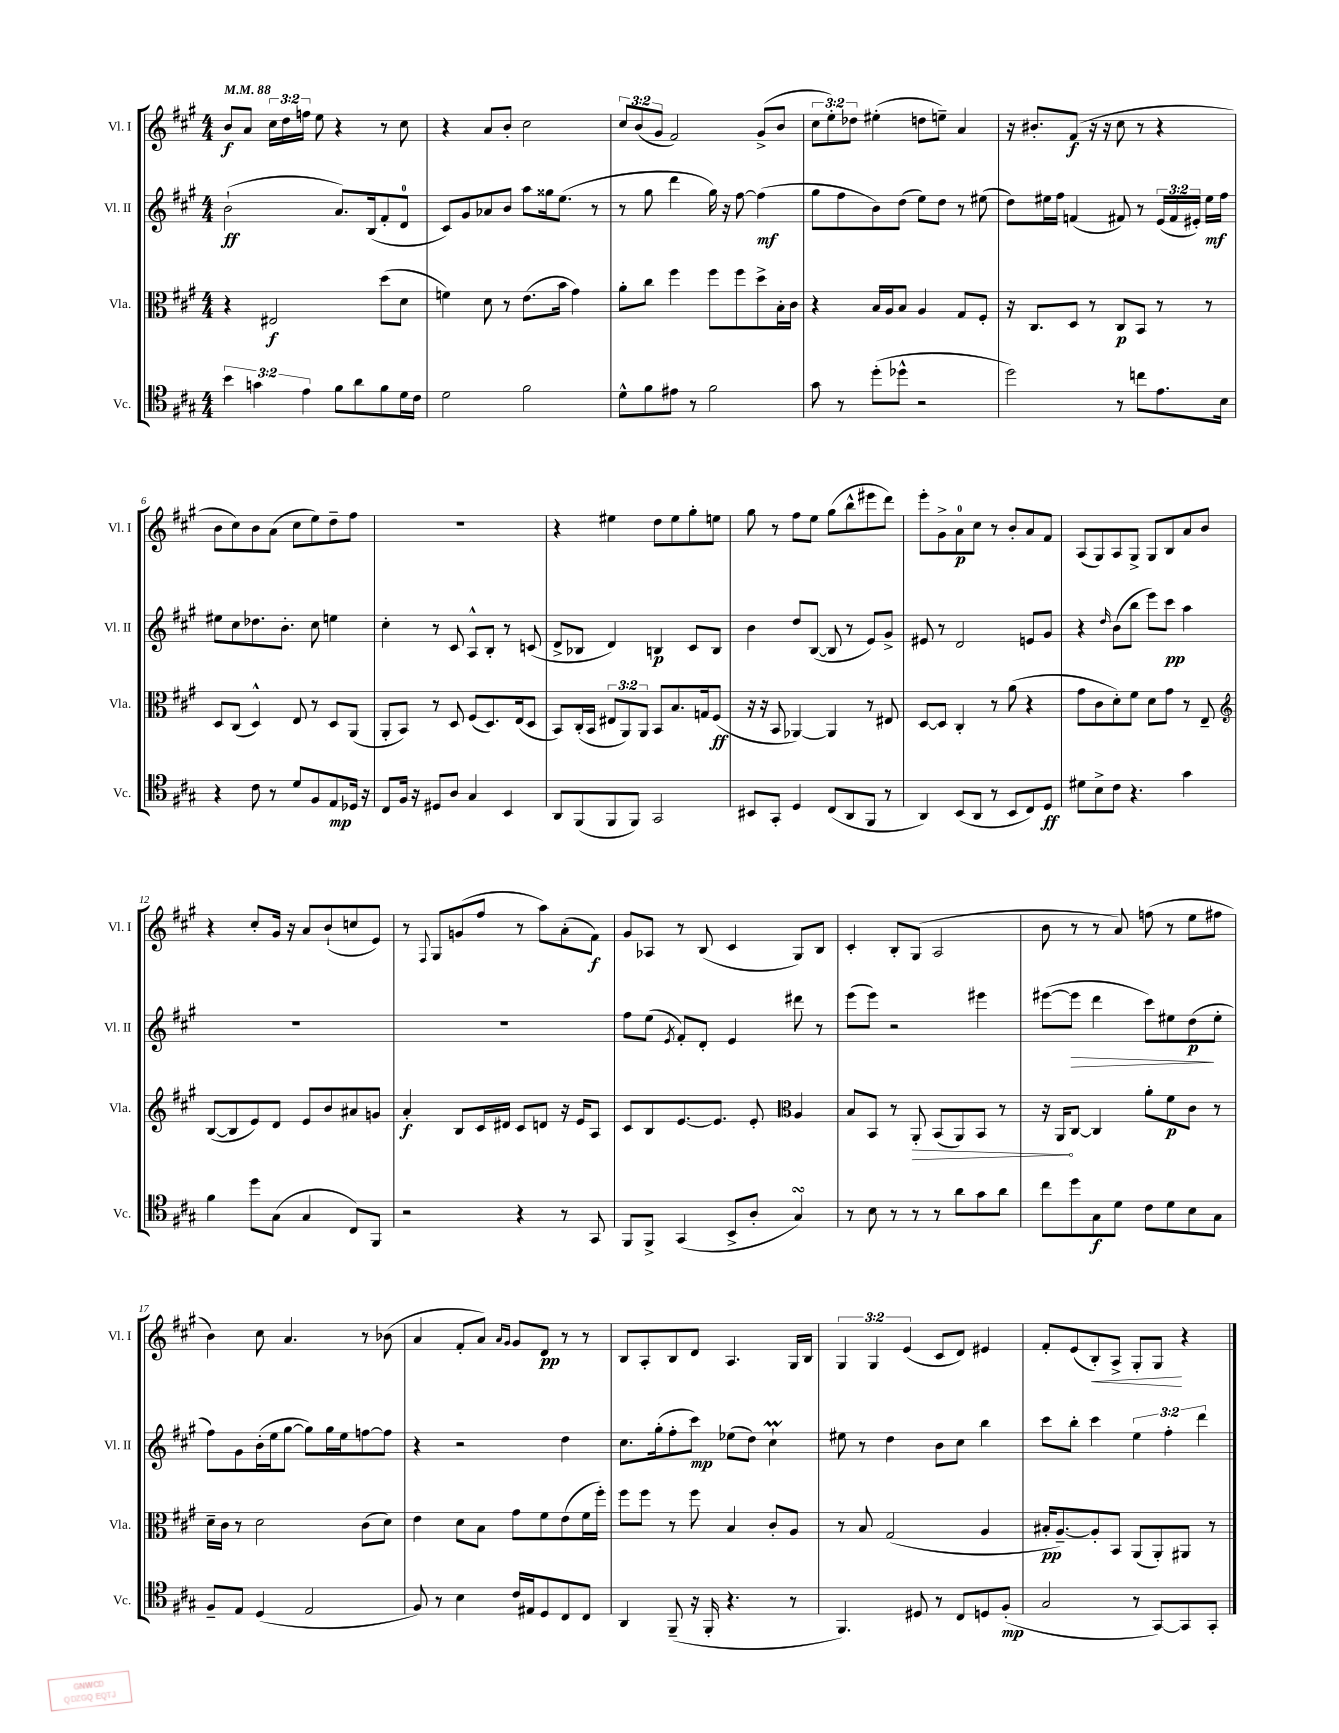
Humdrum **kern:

**kern	**kern	**kern	**kern
*staff4	*staff3	*staff2	*staff1
*clefC4	*clefC3	*clefG2	*clefG2
*k[f#c#g#]	*k[f#c#g#]	*k[f#c#g#]	*k[f#c#g#]
*M4/4	*M4/4	*M4/4	*M4/4
*MM88	*MM88	*MM88	*MM88
6b	4r	(2b`	8b
.	.	.	8a
6g	.	.	.
.	2E#	.	24cc#
.	.	.	24dd
6e	.	.	24ff
.	.	.	8ee
8f#	.	8.a)	4r
8a	.	.	.
.	.	(16B	.
8f#	(8dd	8f#'	8r
16d	8d	8d	8cc#
16c#	.	.	.
=	=	=	=
2d	4f)	8c#)	4r
.	.	8g#	.
.	8d	8a-	8a
.	8r	8b	8b'
2f#	(8.e	8aa	2cc#
.	.	16gg##	.
.	16b	(8.ee	.
.	4g#)	.	.
.	.	8r	.
=	=	=	=
8d^^	8a'	8r	12cc#
.	.	.	(12b
8f#	8cc#	8gg#	.
.	.	.	12g#
8e#	4ff#	4ddd	2f#)
8r	.	.	.
2f#	8ff#	16gg#)	.
.	.	16r	.
.	8ff#	[8ff#	.
.	8dd^	(4ff#]	(8g#^
.	16B'	.	8b
.	16c#	.	.
=	=	=	=
8g#	4r	8gg#	12cc#
.	.	.	12ee')
8r	.	8ff#	.
.	.	.	12dd-
(8dd'	16B	8b)	(4ee#'
.	16A	.	.
8dd-^^	8B	(8dd	.
2r	4A	8ee)	8dd
.	.	8dd	8ee~)
.	8G#	8r	4a
.	8F#'	(8ee#	.
=	=	=	=
2dd)	16r	8dd)	16r
.	8.C#	.	8.b#'
.	.	16ee#	.
.	.	16ff#	.
.	8D	(4f	(8f#
.	8r	.	16r
.	.	.	16r
8r	8C#	8f#)	8cc#
8cc	8BB	8r	8r
8.e	8r	(24e	4r
.	.	24f#	.
.	.	24e#')	.
.	8r	16ee#	.
16B	.	16ff#	.
=	=	=	=
4r	8D	8ee#	8b
.	(8C#	8cc#	8cc#)
8c#	4D^^)	8.dd-	8b
8r	.	.	(8a
.	.	8.b'	.
8d	8E	.	8cc#
8F#	8r	8cc#	8ee)
8E	8D	4ee	8dd~
16D-	(8AA	.	8ff#
16r	.	.	.
=	=	=	=
8C#	8AA'	4cc#'	1r
16F#	8BB)	.	.
16r	.	.	.
8D#	8r	8r	.
8A	8D	8c#	.
4G#	(8F#	8A^^	.
.	8.D)	8B'	.
4BB	.	8r	.
.	(16E	.	.
.	8D	(8c	.
=	=	=	=
8AA	8BB)	8d^	4r
(8FF#	(16C#'	8B-	.
.	16BB	.	.
8FF#	12E#	4d)	4ee#
.	12AA)	.	.
8FF#)	.	.	.
.	12AA	.	.
2GG#	8BB	4B	8dd
.	8.B	.	8ee#
.	.	8c#	8gg#'
.	16G	.	.
.	(8F#	8B	8ee
=	=	=	=
8BB#	16r	4b	8gg#
.	16r	.	.
8GG#'	8BB	.	8r
4D	[4AA-)	8dd	8ff#
.	.	([8B	8ee
(8C#	4AA-]	8B]	(8gg#
8AA	.	8r	8bb^^
8FF#	8r	8e)	8eee#
8r	8E#	8g#^	8ddd)
=	=	=	=
4AA)	[8D	8e#	8eee'
.	8D]	8r	8g#^
(8BB	4C#'	2d	8a
8AA	.	.	8cc#
8r	8r	.	8r
8BB	(8a	.	8b'
8C#)	4r	8e	8a
8D	.	8g#	8f#
=	=	=	=
8d#	8g#	4r	(8A
8B^	8c#	.	8G#)
.	.	16qqdd	.
8c#	8d')	(8b	8A
4.r	8f#	8bb	8G#^
.	8d	8eee)	8G#
.	8g#	8ccc#	8B
4g#	8r	4aa	8a
.	8E~	.	8b
=	=	=	=
*	*clefG2	*	*
4f#	([8B	1r	4r
.	8B]	.	.
8dd	8e)	.	8cc#'
(8G#	8d	.	16g#
.	.	.	16r
4G#	8e	.	8a
.	8b	.	(8b`
8C#)	8a#	.	8cc
8FF#	8g	.	8e)
=	=	=	=
2r	4a'	1r	8r
.	.	.	8qqF#
.	.	.	8G#
.	8B	.	(8g
.	16c#	.	8ff#
.	16d#	.	.
4r	8c#	.	8r
.	8d	.	8aa)
8r	16r	.	(8a'
.	16e	.	.
8GG#	8A	.	8f#)
=	=	=	=
8FF#	8c#	8ff#	8g#
8FF#^	8B	(8ee	8A-
.	.	8qe	.
(4GG#	[8.e	8f#')	8r
.	.	8d'	(8B
.	8.e]	.	.
8BB^	.	4e	4c#
8A'	8e'	.	.
*	*clefC3	*	*
4G#)	4A	8ddd#	8G#)
.	.	8r	8B
=	=	=	=
8r	8B	(8eee	4c#'
8B	8BB	8eee)	.
8r	8r	2r	8B'
8r	8AA'	.	(8G#
8r	(8BB	.	2A
8a	8AA)	.	.
8g#	8BB	4eee#	.
8a	8r	.	.
=	=	=	=
8cc#	16r	([8eee#	8b
.	16AA	.	.
8dd	[8C#	8eee#]	8r
8G#	4C#]	4ddd	8r
8d	.	.	8a)
8c#	8a'	8ccc#)	(8ff
8d	8f#	8ee#	8r
8B	8c#	(8dd	8ee
8G#	8r	8ee#'	8ff#
=	=	=	=
8F#~	16d~	8ff#)	4b)
.	16c#	.	.
8E	8r	8g#	.
(4D	2d	(16b'	8cc#
.	.	16ee	.
.	.	[8gg#	4.a
2E	.	8gg#])	.
.	.	16gg#	.
.	.	16ee	.
.	(8c#	[8ff	8r
.	8d)	8ff]	(8b-
=	=	=	=
8F#)	4e	4r	4a
8r	.	.	.
4B	8d	2r	8f#'
.	8B	.	8a)
.	.	.	16qqa
.	.	.	16qqg#
16c#	8g#	.	8g#
16E#	.	.	.
8D	8f#	.	8d
8C#	(8e	4dd	8r
8C#	16f#	.	8r
.	16ff#')	.	.
=	=	=	=
4AA	8ff#	8.cc#	8B
.	8ff#	.	8A'
.	.	(16gg#'	.
(8FF#~	8r	8ff#'	8B
16r	8ff#	8ccc#)	8d
16FF#'	.	.	.
4.r	4B	(8ee-	4.A
.	.	8dd)	.
.	8c#'	4cc#`	.
8r	8A	.	16G#
.	.	.	16B
=	=	=	=
4.FF#)	8r	8ee#	6G#
.	8B	8r	.
.	.	.	6G#
.	(2G#	4dd	.
.	.	.	(6e
8D#	.	.	.
8r	.	8b	8c#
8C#	.	8cc#	8d)
8D	4A	4bb	4e#
(8F#'	.	.	.
=	=	=	=
2G#	16B#'	8ccc#	8f#'
.	[8.A~)	.	.
.	.	8bb'	(8e
.	8A']	4ccc#	8B')
.	8BB	.	8A^
8r	(8AA	6ee	8G#'
[8GG#)	8AA')	.	8G#
.	.	6ff#'	.
8GG#]	8AA#	.	4r
.	.	6ddd	.
8GG#'	8r	.	.
==	==	==	==
*-	*-	*-	*-
